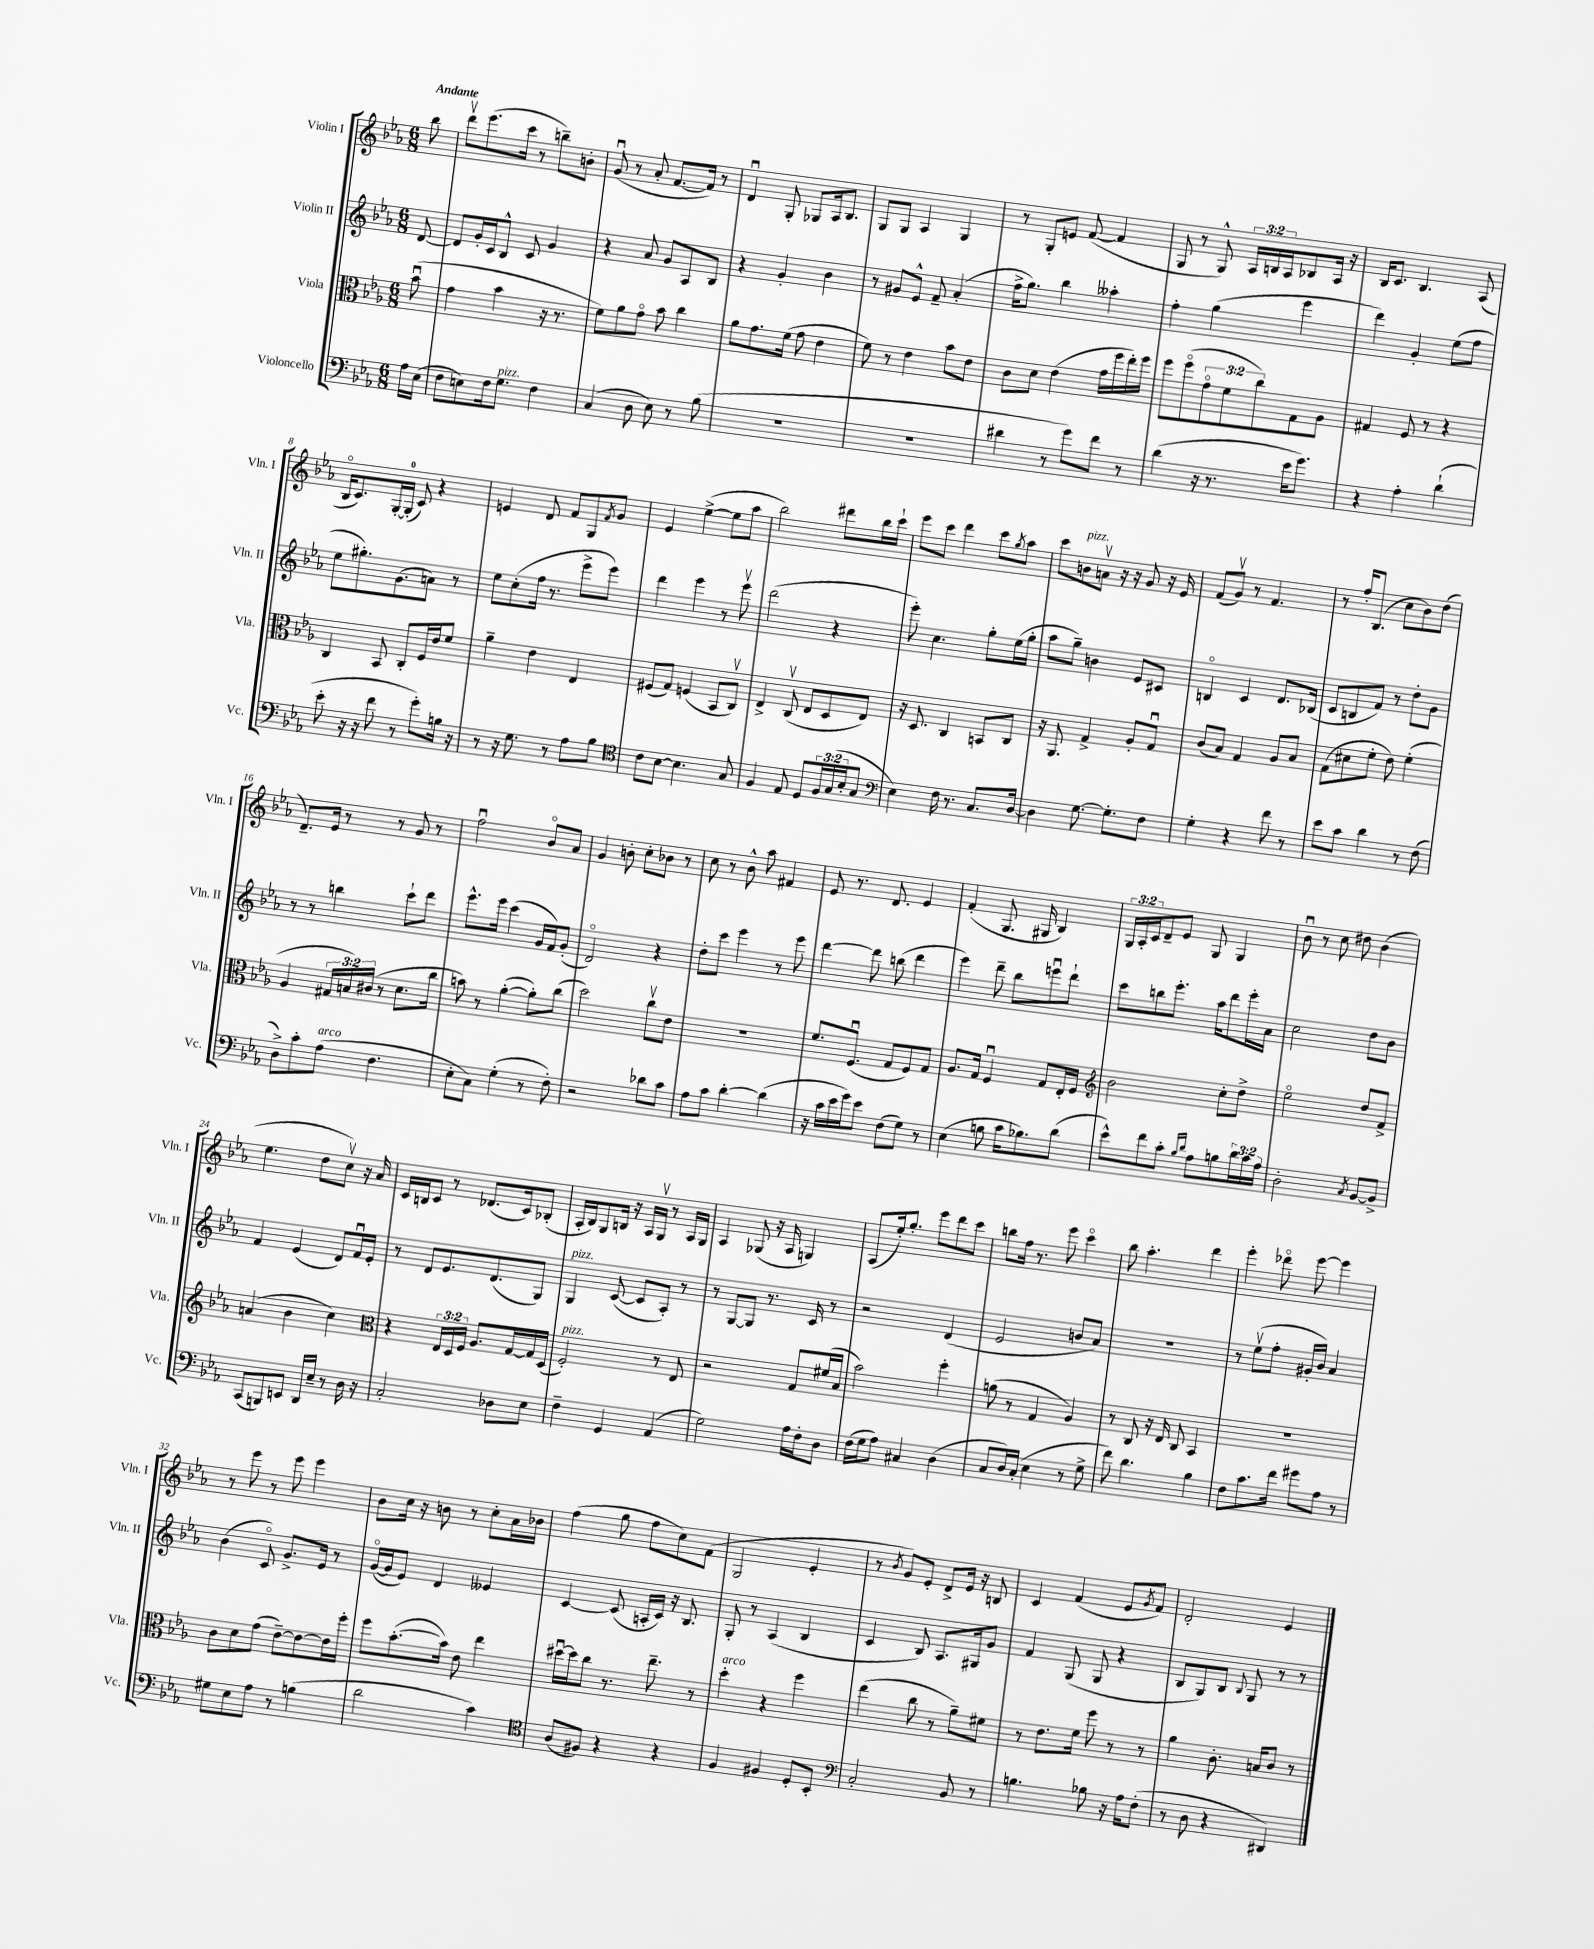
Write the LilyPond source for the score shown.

<<
\new StaffGroup <<
\new Staff = "s0" \with { instrumentName = "Violin I" shortInstrumentName = "Vln. I" } {
    \clef treble \key ees \major \numericTimeSignature \time 6/8 \override Staff.TupletNumber.text = #tuplet-number::calc-fraction-text \partial 8 \tempo "Andante"
    bes''8 |
    d'''8\upbow ees'''8.( c'''16 r8 b''8--) b'8-. |
    g'8\downbow( r8 aes'8-. f'8.~ f'16) r8 |
    d'4\downbow g8-. ges8 aes16 bes8. |
    g8 g8 aes4 g4 |
    r8 g8-. e'8 f'8~( f'4 |
    g8 r8 g8-^) \tuplet 3/2 { aes16 b16 aes16 } bes8 aes16 r16 |
    bes16 c'8. bes4. aes8( |
    bes16\flageolet c'8.) g16~-. g16-0-.( c'8) r4 |
    e'4 d'8 f'8 g8 \acciaccatura { f'8 } g'8 |
    ees'4 ees''4~->( ees''8 aes''8 |
    bes''2) dis'''8 bes''16 c'''16-! |
    ees'''8 c'''8 d'''4 c'''8 \acciaccatura { g''8 } aes''8 |
    c'''8 b'8^\markup { \italic "pizz." } a'8\upbow r16 r16 g'8 r16 ees'16 |
    f'8( g'8\upbow) r8 f'4. |
    r8 f''16-. bes8.( c''8 bes'8) d''8( |
    d'8.--) ees'16 r8 r8 g'8 r8 |
    f''2\downbow bes'8\flageolet aes'8 |
    g'4 b'8-. c''8-. bes'8 r8 |
    c''8 r8 bes'8-^ aes''8 fis'4 |
    ees'8 r8. d'8. ees'4 |
    f'4-.( g8. gis16 bes4) |
    \tuplet 3/2 { g16 aes16-. c'16 } d'8-- ees'8 g8 g4 |
    bes'8\downbow r8 c''8 dis''8 bes'4( |
    ees''4. d''8 c''8\upbow) r16 aes'16 |
    c'16 b16 c'8 r8 des'8.( c'16) bes8-.( |
    aes16-. bes16) g8 b16 r16 aes16 g16\upbow r8 aes16 g16 |
    aes4 ges8( r16 aes16 g4) |
    aes8( ees''16-.) g''8.-. ees'''8 d'''8 c'''8 |
    b''8 f''16 r8. ees'''8 c'''4\flageolet |
    bes''8 aes''4.-. d'''4 |
    ees'''4-. des'''8\flageolet ees'''8~ ees'''4 |
    r8 ees'''8 r8 ees'''8 ees'''4 |
    bes'8 c''16 r16 b'8 r8 c''8-. aes'16 bes'16 |
    f''4( g''8 f''8 c''8) f'8( |
    g2 ees'4-. |
    r8 \acciaccatura { bes'8 } g'8) ees'8-. d'8-> ees'16 r16 b8 |
    c'4 f'4( ees'8 \acciaccatura { g'8 } f'8) |
    d'2-. ees'4 \bar "|." |
}
\new Staff = "s1" \with { instrumentName = "Violin II" shortInstrumentName = "Vln. II" } {
    \clef treble \key ees \major \numericTimeSignature \time 6/8 \partial 8
    d'8~ |
    d'8 g'16-. c'16 bes8-^ c'8 g'4 |
    r4 aes'8 g'8 aes8 bes8 |
    r4 g'4-. bes'4 |
    r8 gis'8 ees'8-^ f'8-- aes'4-.( |
    f''16-> g''8.) bes''4 aeses''4-. |
    f''4-. g''4( ees'''4 |
    d'''4) g'4-. ees''8( f''8 |
    ees''8 gis''8.-.) g'8.( a'8) r8 |
    ees''8 c''8-.( f''16 r8. ees'''8-> ees'''8) |
    d'''4 ees'''4 r8 ees'''8\upbow |
    d'''2( r4 |
    ees'''8-.) c''4. g''8-. ees''16( g''16-. |
    aes''8 g''8--) b'4 ees'8 cis'8 |
    b4\flageolet c'4 d'8. bes16( |
    c'8 b8 f'8) r8 d''8-. g'8 |
    r8 r8 b''4 c'''8-! d'''8 |
    ees'''8.-^ ees'''16 c'''4( g'16 f'16) g'8-.( |
    d'2\flageolet) r4 |
    d''8-. c'''8 ees'''4 r8 ees'''8 |
    d'''4~ d'''8 b''8( d'''4 |
    ees'''4) d'''8-- bes''8 e'''8\downbow d'''8-! |
    c'''8 b''8 ees'''8.-. aes''16 d'''8 ees'''16-. aes'16 |
    c''2 d''8 bes'8 |
    f'4 ees'4( d'8) f'16\downbow ees'16-. |
    r8 d'8 ees'8. d'8.( g8) |
    g4^\markup { \italic "pizz." } c'8~( c'8 aes8-.) r8 |
    r8 g8~ g8 r8. c'16 r8 |
    r2 d'4( |
    ees'2 b'8 aes'8) |
    R2. |
    r8 ees''8\upbow( f''8-. gis'16-. bes'16) aes'4 |
    bes'4( c'8\flageolet) g'8.-> ees'16 r8 |
    g'16~\flageolet( g'16 ees'8) d'4 eeses'4 |
    c'4~ c'8( a16-. c'16) r16 bes8. |
    g8-. r8 aes4( bes4 |
    c'4 bes8) aes8. gis16 g'8 |
    f'4 g8( g8 r4 |
    bes8 g8) bes8 \appoggiatura { bes8 } g8 r8 r8 \bar "|." |
}
\new Staff = "s2" \with { instrumentName = "Viola" shortInstrumentName = "Vla." } {
    \clef alto \key ees \major \numericTimeSignature \time 6/8 \override Staff.TupletNumber.text = #tuplet-number::calc-fraction-text \partial 8
    bes'8\downbow( |
    g'4 bes'4 r16 r8. |
    f'8) aes'8 g'8\flageolet bes'8 c''4 |
    aes'8 g'8. f'16( g'8 ees'4 |
    f'8) r8 ees'4 bes'8 ees'8 |
    c'8 d'8 ees'4( g'16 f''16 ees''16-.) f''16 |
    f''8 f''8\flageolet( \tuplet 3/2 { g'8\flageolet f'8 c''8) } g8 aes8 |
    gis4 f8 r8 r4 |
    c4 bes,8 c8-. f16 ees'16 f'8 |
    aes'4-- ees'4 ees4 |
    fis8( g8) f4( bes,8 c8\upbow) |
    ees4-> c8\upbow( ees8 d8 ees8) |
    r16 d8. c4 b,8 c8 |
    r16 aes,8. g4-> aes8-. g8\downbow |
    c'8( bes8) g4 aes8 bes8 |
    g8( dis'8 f'8-. ees'8) f'4-.( |
    aes4 \tuplet 3/2 { gis16 b16) cis'16( } r8 d'8. c''16 |
    b'8) r8 aes'4~-.( aes'8-.) c''8( |
    d''2) c''8\upbow ees'8 |
    R2. |
    f'8. f8.\downbow( g8 f8) g8 |
    aes8. g16 f4\downbow g8 ees16-. f16 |
    \clef treble bes'2 c''8-. d''8-> |
    ees''2\flageolet d''8 f'8-> |
    a'4( bes'4 c''4) |
    \clef alto r4 \tuplet 3/2 { ees16 d16 f16 } aes8. g16~ g16 d16( |
    f2-.^\markup { \italic "pizz." }) r8 ees8 |
    r2 g8 fis'16( bes16 |
    bes'2) f''4-. |
    a'8( r8 g4 aes4) |
    r8 c8 r16 ees16 c8 bes,4 |
    R2. |
    c'8 d'8 g'8( ees'8~--) ees'8~ ees'16 f''16-. |
    f''8 bes'8.~-.( bes'16) ees'8 ees''4 |
    dis''16~\downbow dis''16 c''8 r8. ees''8.-- r8 |
    d''4-.^\markup { \italic "arco" } r4 f''4 |
    ees''4( c''8 r8 aes'8--) fis'8 |
    r8 ees'8. f'16 f''8 r8 r8 |
    aes'4 c'8.-. b16 c'8 r8 \bar "|." |
}
\new Staff = "s3" \with { instrumentName = "Violoncello" shortInstrumentName = "Vc." } {
    \clef bass \key ees \major \numericTimeSignature \time 6/8 \override Staff.TupletNumber.text = #tuplet-number::calc-fraction-text \partial 8
    aes16 ees16( |
    f8 e8) f16 g8.^\markup { \italic "pizz." } f4 |
    c4( d8 ees8) r8 bes8( |
    R2. |
    R2. |
    dis'4 r8 g'8) f'8 r8 |
    d'4( r16 r8. ees'16 g'8.) |
    r4 aes4-. d'4-!( |
    ees'8-. r16 r16 f'8 r8 g'8-.) b16 r16 |
    r8 r16 g8. r8 aes8 bes8 |
    \clef tenor c'8 bes8~ bes4. g8 |
    f4 ees8 d8 \tuplet 3/2 { f16 g16( bes16-. } g8 |
    \clef bass ees4) f16 r8. c8. d16~ |
    d4 g8.~ g8.-. f8 |
    g4-. r4 f'8 r8 |
    ees'8 c'8 d'4 r8 f8( |
    d8->) c'8-. aes8^\markup { \italic "arco" }( f4. |
    ees8-. c8) g4-.( r8 f8-.) |
    r2 des'8 c'8 |
    aes8 c'8 d'4~-. d'4( |
    r16 c'16 ees'16 g'16) ees'8 f8( g8) r8 |
    ees4( b8 c'16 bes8.) d'8( |
    ees'8-^) f'8 c'8-. \grace { bes16 d'16 } aes8 b8 \tuplet 3/2 { d'16 c'16 aes16 } |
    d2-. \acciaccatura { c8 } bes,8~ bes,8-> |
    c,8( b,,8) e,8 d,16 ees16-- r8 d16 r16 |
    c2-. des8 ees8 |
    f4-- g,4 aes,4( |
    g2) aes16 f16-. d8 |
    f16( g16 aes8) cis4 d4( |
    c8 d16) c16-.( ees4 r8 g8-> |
    f'8) d'4. bes4 |
    f8 c'8. f'16 gis'8 aes8 r8 |
    gis8 ees8 aes8 r8 b4( |
    d'2 c'4) |
    \clef tenor aes8( fis8) r4 r4 |
    f4 fis4 d8-. bes,8-. |
    \clef bass c2-. bes,8 r8 |
    b4. bes8 r16 aes16 f8-.( |
    r8 d8 r4 dis,4) \bar "|." |
}
>>
>>
